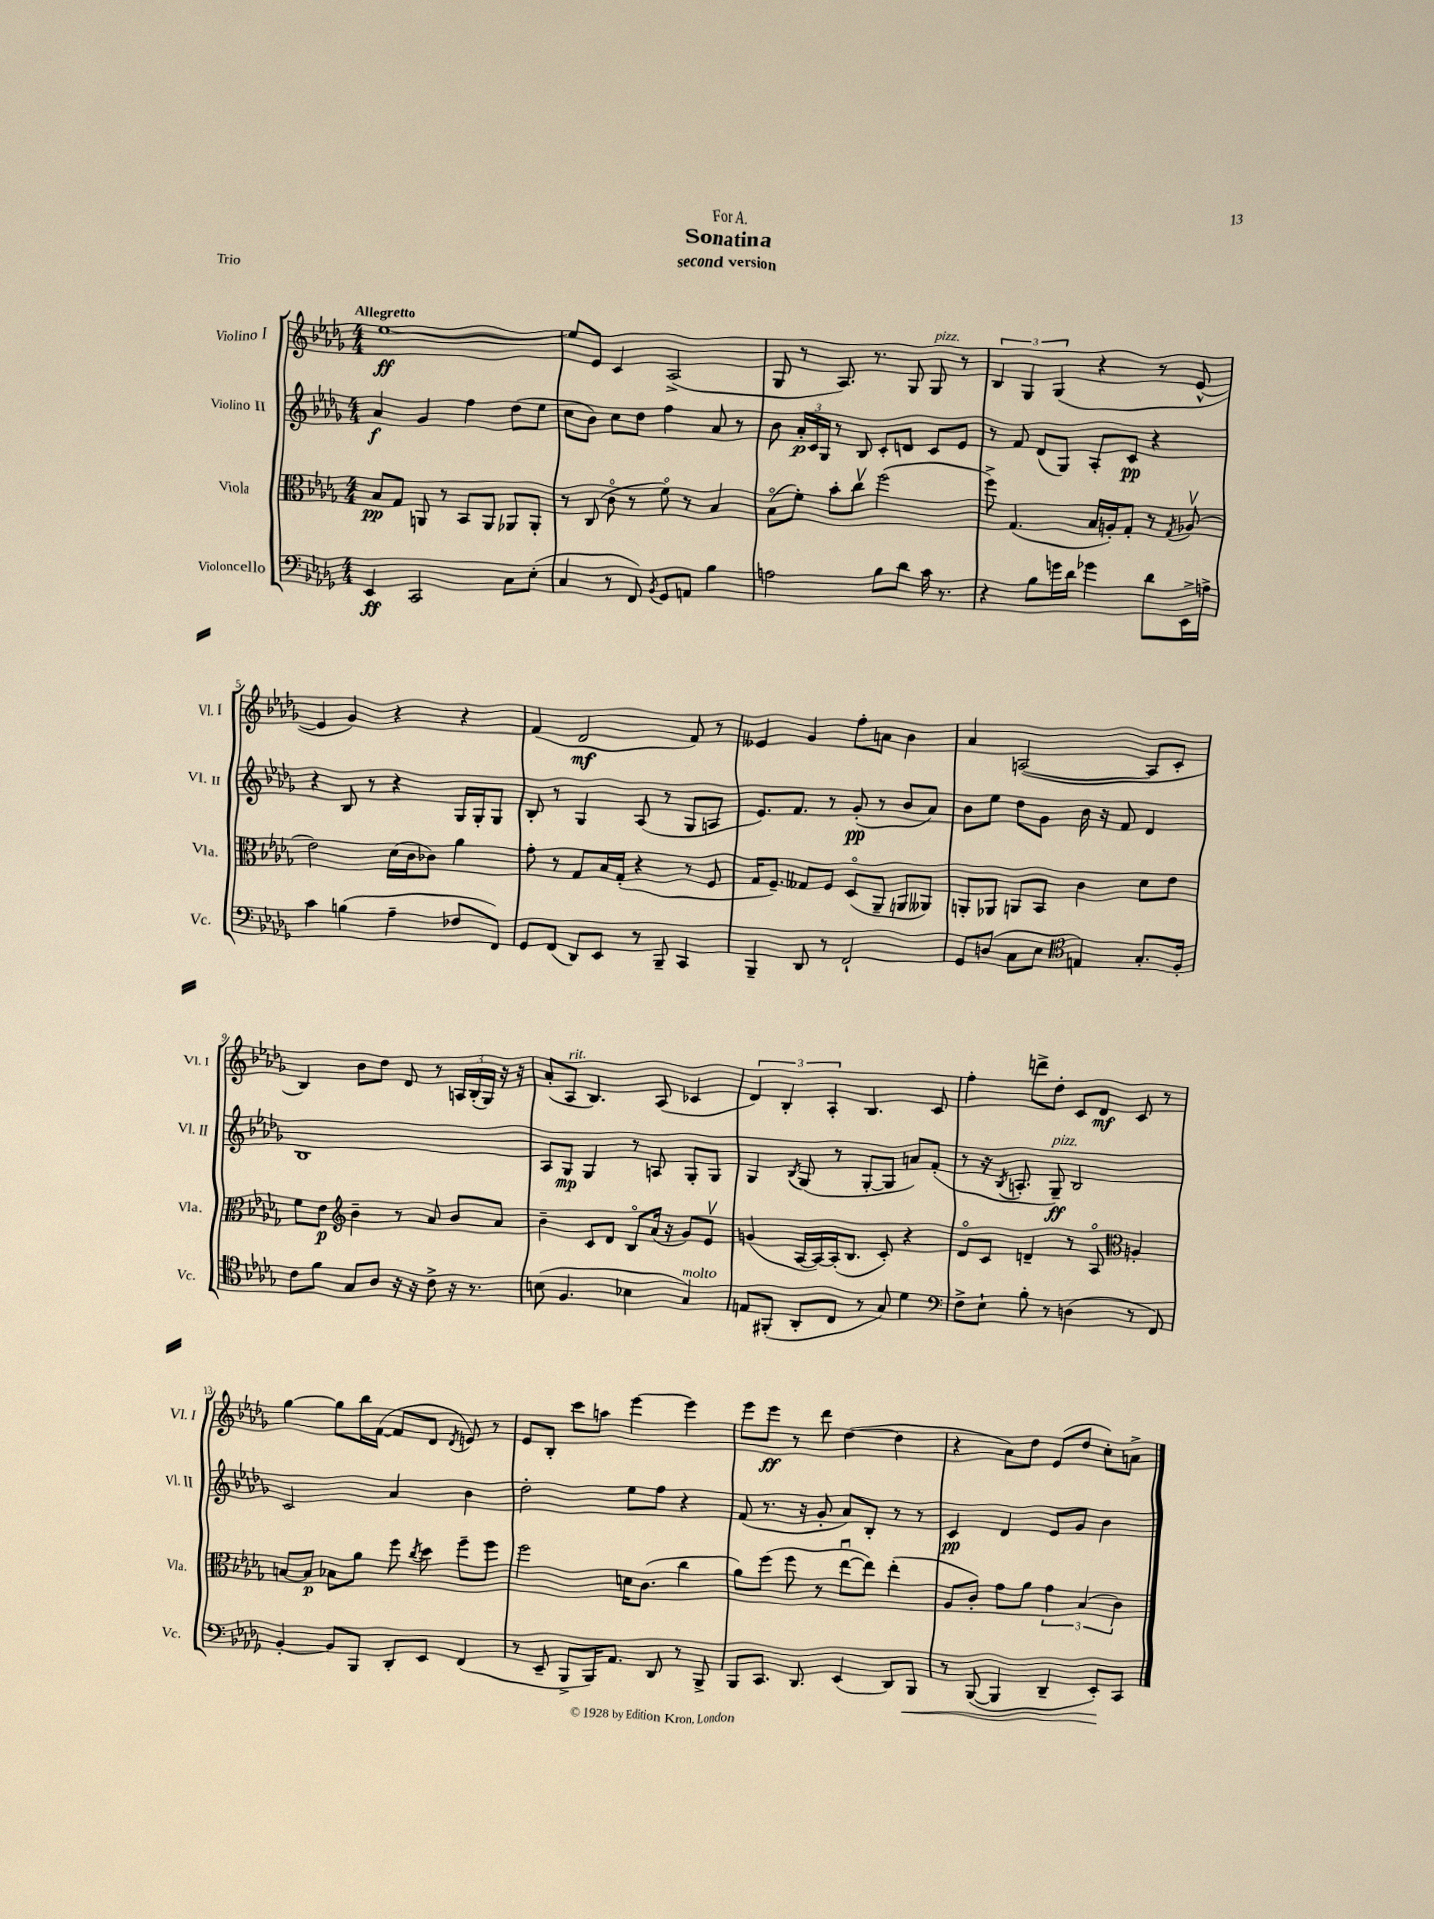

**kern	**kern	**kern	**kern
*staff4	*staff3	*staff2	*staff1
*clefF4	*clefC3	*clefG2	*clefG2
*k[b-e-a-d-g-]	*k[b-e-a-d-g-]	*k[b-e-a-d-g-]	*k[b-e-a-d-g-]
*M4/4	*M4/4	*M4/4	*M4/4
4EE-/	8B-/L	4a-/	[1ee-
.	8G-/J	.	.
2CC/	8AA/	4g-/	.
.	8r	.	.
.	8BB-/L	4ff\	.
.	8AA/J	.	.
8C\L	8AA-/L	(8dd-\L	.
(8E-'\J	8AA-'/J	8ee-\J	.
=	=	=	=
4C/	8r	8cc\L	8ee-/]L
.	(8C/	8b-\J)	8e-/J
8r	8co\	8cc\L	4c/
8FF/)	8r	8dd-\J	.
8qBB-/	.	.	.
8GG-/L	8fo\)	4ff\	(2A-^/
8AA/J	8r	.	.
4B-\	4B-/	8a-/	.
.	.	8r	.
=	=	=	=
2A\	(8B-o\L	8b-\	8G-/
.	8f'\J)	24a-'/LL	8r
.	.	24c/	.
.	.	24G-/JJ	.
.	8b-'\L	8r	8.A-/)
.	8ccv\J	8B-/	.
.	.	.	8.r
8B-\L	(2ff\	8c'/L	.
8d-\J	.	8d/J	8G-/
16c\	.	8c/L	8G-/
8.r	.	.	.
.	.	8e-/J	8r
=	=	=	=
4r	8ff^\)	8r	6B-/
.	(4.G-/	8f/	.
.	.	.	6G-/
8B-\L	.	(8d-/L	.
.	.	.	(6G-/
16g\L	.	8G-/J)	.
16d-\JJ	.	.	.
4g-\	16B-/LL	8A-'/L	4r
.	16A'/J)	.	.
.	8G-'/J	8c/J	.
8d-\L	8r	4r	8r
.	8qG-/	.	.
16EE-^\L	(8A-v/	.	[8e-^^/
16A^\JJ	.	.	.
=	=	=	=
4c\	2e-\)	4r	4e-/]
(4B\	.	8B-/	4g-/)
.	.	8r	.
4A-~\	(16d-\LL	4r	4r
.	16c\J	.	.
.	8c-\J)	.	.
8F-/L	4a-\	16G-/LL	4r
.	.	16G-'/J	.
8FF/J)	.	8G-/J	.
=	=	=	=
8GG-/L	8g-'\	8B-'/	(4f/
(8FF/J	8r	8r	.
8DD-/L)	8G-/L	4G-/	2d-/
8EE-/J	16B-/L	.	.
.	(16G-'/JJ	.	.
8r	4r	(8A-/	.
8BBB-~/	.	8r	.
4CC/	8r	8G-/L	8f/)
.	8F/	8A/J	8r
=	=	=	=
4BBB-~/	16G-/LK	8.e-/L)	4e--/
.	8.F~/J)	.	.
.	.	8.f/J	.
8DD-/	8G--/L	.	4g-/
8r	8F/J	8r	.
2FF`/	(8D-o/L	(8g-'/	8ff'\L
.	8AA-~/J	8r	8a\J
.	8AA/L	8b-/L	4b-\
.	8AA--/J)	8a-/J)	.
=	=	=	=
8GG-/L	8AA'/L	8b-\L	4a-/
(8D/J	8AA-/J	8ee-\J	.
8C\L	8AA/L	8dd-\L	([2A/
8E-\J	8BB-/J	8g-\J	.
*clefC4	*	*	*
4E/)	4c\	16b-\	.
.	.	16r	.
.	.	8f/	.
8.G-'/L	8d-\L	4d-/	8A/]L
.	8e-\J	.	8c'/J
16F'/Jk	.	.	.
=	=	=	=
8c\L	8f\L	1B-	4B-/)
8f\J	8e-\J	.	.
*	*clefG2	*	*
8G-/L	4b-~\	.	8b-\L
8A-/J	.	.	8dd-\J
16r	8r	.	8d-/
16r	.	.	.
8c^\	8a-/	.	8r
16r	8b-/L	.	24A/LL
.	.	.	(24B-'/
8.r	.	.	.
.	.	.	24G-/JJ)
.	8a-/J	.	16r
.	.	.	16r
=	=	=	=
(8B\	4b-~\	8A-/L	(8a-'/L
4.F/	.	8G-/J	8A-/J
.	8c/L	4G-/	4.B-/)
.	8d-/J	.	.
4B-\	8B-o/L	8r	.
.	(16a-/Jk	8A/	(8A-/
.	16r	.	.
4G-/)	8g-/L)	8G-'/L	4c-/
.	8e-v/J	8G-/J	.
=	=	=	=
8E/L	(4g/	4G-/	6d-/)
(8FF#'/J	.	.	.
.	.	.	6B-'/
.	.	8qB-/	.
8AA-'/L	[16A-/LL	(8G-/	.
.	16A-/_)	.	.
.	.	.	6A-'/
8C/J	(16A-'/]J	8r	.
.	8.B-/J	.	.
8r	.	[8G-'/L	4.B-/
8G-/)	8c'/)	8G-/]J	.
4d-\	4r	8a/L)	.
.	.	(8f'/J	8c/
=	=	=	=
*clefF4	*	*	*
8F^\L	8d-o/L	8r	4ff'\
8E-`\J	8c/J	16r	.
.	.	8qB-/	.
.	.	8.A'/	.
8B-'\	4d~/	.	8ddd^\L
8r	.	8G-~/)	8dd-'\J
(4D\	8r	2B-/	8c/L
.	8A-o/	.	8d-/J
*	*clefC3	*	*
8r	4A'/	.	8c/
8FF/)	.	.	8r
=	=	=	=
[4BB-'/	[8B/L	2c/	[4gg-\
.	8B/]J	.	.
8BB-/]L	8B-\L	.	8gg-\]L
8BBB-/J	8a-\J	.	16bb-\L
.	.	.	([16f\JJ
8DD-'/L	8ff\	4a-/	8f/]L
.	8qcc/	.	.
8EE-/J	8dd-\	.	8d-/J
.	.	.	8qd-/
(4FF/	8ff~\L	4b-\	8e/)
.	8ff\J	.	8r
=	=	=	=
8r	2ff\	2dd-'\	8e-/L
8EE-~/	.	.	8B-'/J
8BBB-^/L	.	.	8ccc\L
16BBB-/K)	.	.	8aa\J
8.AA-/J	.	.	.
.	16d\LK	8ee-\L	[4eee-\
.	(8.c\J	.	.
8DD-/	.	8ff\J	.
8r	4cc\	4r	4eee-\]
8BBB-^/	.	.	.
=	=	=	=
8BBB-/L	8a-\L)	(8f/	8eee-\L
8.CC/J	(8ff\J	8.r	8eee-\J
.	8ff\	.	8r
8.DD-/	.	16r	.
.	8r	8g-'/	8ddd-\
(4EE-/	[8ee-u\L	8a-/L)	([4dd-\
.	8ee-\]J)	8B-'/J	.
8DD-/L)	(4ee-'\	8r	4dd-\]
8BBB-/J	.	8r	.
=	=	=	=
8r	8A-/L	4c/	4r
([8BBB-/	8c'/J)	.	.
4BBB-/]	8g-\L	4d-/	8a-\L)
.	8a-\J	.	8dd-\J
4DD-~/	6g-\	8e-/L	(8e-/L
.	.	8g-/J	8dd-/J
.	(6B-/	.	.
8EE-'/L)	.	4b-\	8cc'\L)
.	6c\)	.	.
8CC/J	.	.	8a^\J
==	==	==	==
*-	*-	*-	*-
